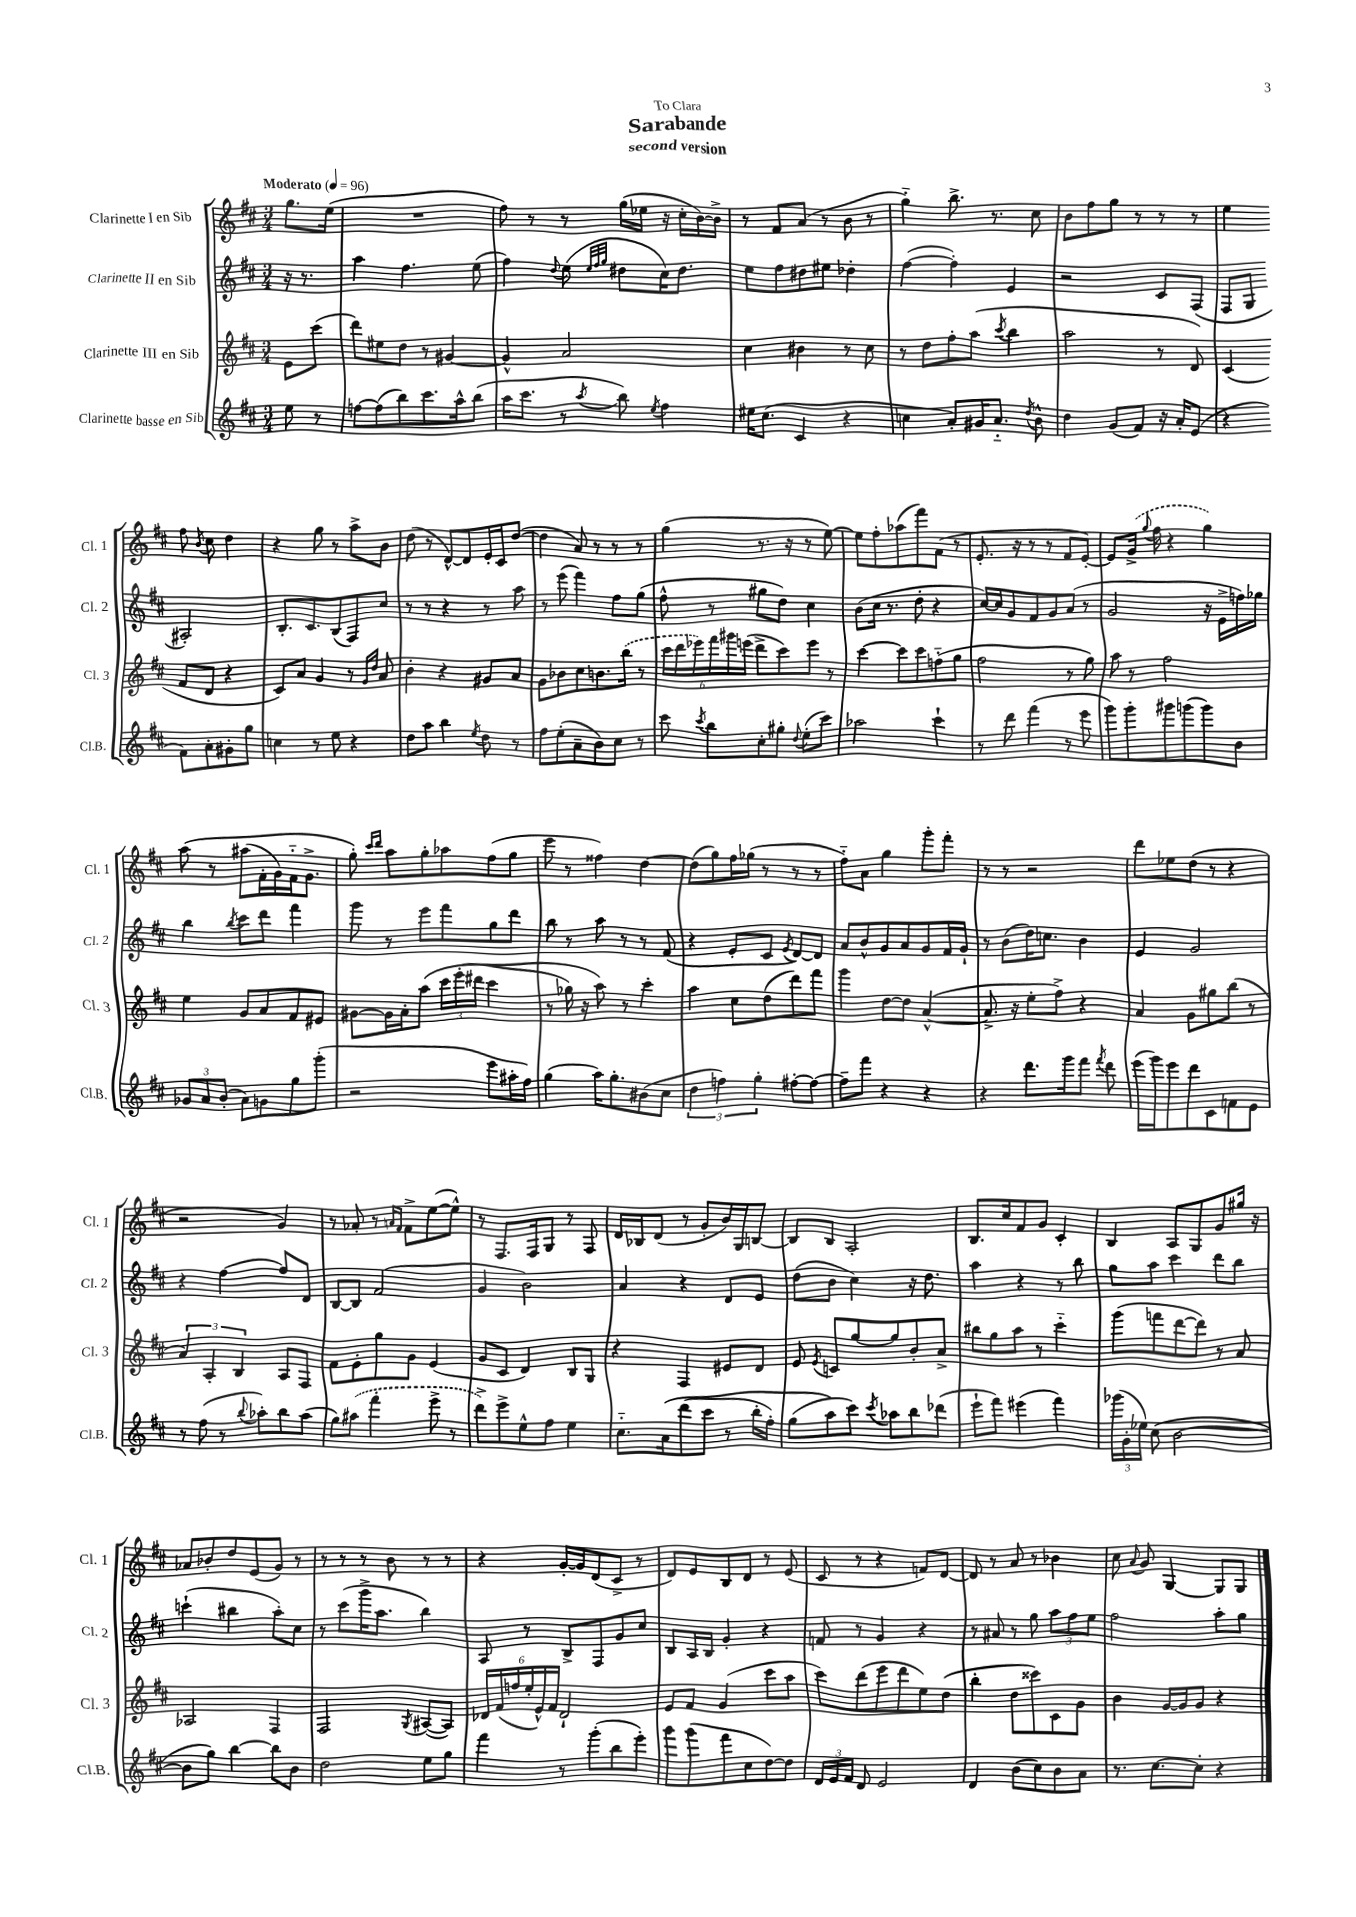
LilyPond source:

\header { title = "Sarabande" subtitle = "second version" dedication = "To Clara" }
<<
\new StaffGroup <<
\new Staff = "s0" \with { instrumentName = "Clarinette I en Sib" shortInstrumentName = "Cl. 1" } {
    \clef treble \key d \major \numericTimeSignature \time 3/4 \partial 4 \tempo "Moderato" 4 = 96
    \autoBeamOff g''8.[ e''16]( |
    R2. |
    fis''8) r8 r8 g''16[( ees''16] r16 cis''16[-. b'16~) b'16]-> |
    r8 fis'8[ a'8]( r8 b'8 r8 |
    g''4-_) b''8.-> r8. cis''8 |
    b'8[ fis''8 g''8] r8 r8 r8 |
    e''4 fis''8 \acciaccatura { b'8 } cis''8 d''4 |
    r4 g''8 r8 a''8[-> b'8] |
    d''8( r8 d'8[~-^) d'8 e'16-. cis'16 d''8]~( |
    d''4 a'8) r8 r8 r8 |
    g''4( r8. r16 r8 e''8~) |
    e''8[ fis''8-. aes''8( fis'''8) fis'8]( r8 |
    e'8.-. r16 r8 r8 fis'8[ e'8]~-.) |
    e'8[ \once \slurDashed g'16]->( \appoggiatura { g''8 } fis''16 r4 g''4) |
    a''8\( r8 ais''8[( fis'16-. g'16) fis'16-_ g'8.]-> |
    g''8-.\) \grace { cis'''16[ d'''16] } a''8[ g''8-. aes''8 fis''8( g''8] |
    e'''8 r8 fisis''4) d''4~ |
    d''8[( g''8) fis''16 ges''16]( r8 r8 r8 |
    fis''8[-_) a'8] g''4 g'''8[-. fis'''8]-. |
    r8 r8 r2 |
    d'''8[ ees''8 d''8]( r8 r4 |
    r2 g'4) |
    r8 aes'8-. r8 \grace { a'16[ fis'16] } fis'8[-> e''8~( e''8]-^) |
    r8 fis8.[ fis16 g8] r8 fis8 |
    d'16[ bes16 d'8]( r8 g'8[-. b'16) g16 b8]~ |
    b8[ b8] a2-. |
    b8.[ cis''16 fis'8 g'8] cis'4-. |
    b4 a8[ g8 g'8 gis''16] r16 |
    aes'8[ bes'8-. d''8 e'8( g'8]) r8 |
    r8 r8 r8 b'8 r8 r8 |
    r4 g'16[~-. g'16 d'8( cis'8]-> r8 |
    d'8[) e'8 b8 d'8] r8 e'8( |
    cis'8 r8 r4 f'8[) d'8]~ |
    d'8 r8 a'8 r8 bes'4 |
    cis''8 \appoggiatura { a'8 } g'8 g4~ g8[ g8] \bar "|." |
}
\new Staff = "s1" \with { instrumentName = "Clarinette II en Sib" shortInstrumentName = "Cl. 2" } {
    \clef treble \key d \major \numericTimeSignature \time 3/4 \partial 4
    \autoBeamOff r16 r8. |
    a''4 fis''4. e''8( |
    fis''4) \appoggiatura { d''8 } e''8( \grace { e''32[ fis''32 g''32] } dis''8[ cis''16) dis''8.] |
    e''8[ fis''8 dis''8 eis''8] des''4-. |
    fis''4~( fis''4-.) e'4 |
    r2 cis'8[ fis8]( |
    fis8[ g8] ais2-.) |
    b8.[-. cis'8. b8( fis8) cis''8] |
    r8 r8 r4 r8 a''8 |
    r8 e'''8( fis'''4) fis''8[ g''8]( |
    fis''8-^ r8 gis''8[ d''8]) cis''4 |
    b'8[( cis''16] r8. d''8-. r4 |
    cis''16[~) cis''16 g'8 fis'8 g'8 a'8]( r8 |
    g'2 r16 e'16[-> f''16) ges''16] |
    b''4 \acciaccatura { b''8 } cis'''8[ d'''8] fis'''4 |
    g'''8 r8 e'''8[ fis'''8 g''8 d'''8] |
    b''8 r8 a''8 r8 r8 fis'8( |
    r4 e'8[-. cis'8] \acciaccatura { e'8 } d'8[~) d'8] |
    a'8[ b'8-^ g'8 a'8 g'8 fis'16 g'16]-! |
    r8 b'8[( d''16) c''8.] b'4 |
    e'4 g'2 |
    r4 fis''4~ fis''8[ d'8] |
    b8[~ b8] fis'2( |
    g'4 b'2) |
    a'4 r4 d'8[ e'8] |
    d''8[( b'8] cis''4) r16 d''8. |
    a''4 r4 r8 b''8 |
    g''8[ a''8] cis'''4 d'''8[ b''8] |
    c'''4-!( bis''4 a''8[-.) cis''8] |
    r8 cis'''8[( g'''16-> a''8.] b''4) |
    a8 r8 b8[-> fis8 g'8 cis''8] |
    b8[ a16 b16] g'4-. r4 |
    f'8 r8 g'4 r4 |
    r8 ais'8 r8 g''8 \tuplet 3/2 { a''8[ fis''8 e''8] } |
    fis''2 a''8[-. g''8] \bar "|." |
}
\new Staff = "s2" \with { instrumentName = "Clarinette III en Sib" shortInstrumentName = "Cl. 3" } {
    \clef treble \key d \major \numericTimeSignature \time 3/4 \partial 4
    \autoBeamOff e'8[ cis'''8]( |
    d'''8[) eis''8 d''8] r8 gis'4~ |
    gis'4-^ a'2 |
    cis''4 bis'4 r8 cis''8 |
    r8 d''8[ fis''8-. a''8]( \acciaccatura { cis'''8 } b''4 |
    a''2 r8 d'8) |
    cis'4( fis'8[ d'8] r4 |
    cis'8[) a'8] g'4 r8 \grace { g'16[ d''16] } a'8 |
    b'4-. r4 gis'8[ a'8] |
    g'8[ bes'8 cis''8 b'8. \once \slurDashed b''16]( r8 |
    \tuplet 6/4 { cis'''16[ d'''16 ees'''16) fis'''16 gis'''16 e'''16]( } d'''8[-> cis'''8) e'''8] r8 |
    cis'''4~ cis'''8[ cis'''8 f''8-_( g''8] |
    fis''2 r8 g''8) |
    a''8 r8 fis''2 |
    e''4 g'8[ a'8 fis'8 eis'8] |
    gis'8[~ gis'16 a'16-. a''8]\( \tuplet 3/2 { cis'''16[ e'''16-.( dis'''16] } cis'''4 |
    r8 ges''16) r16 a''8\) r8 cis'''4-. |
    a''4 cis''8[ d''8( d'''8) fis'''8] |
    g'''4 d''8[~ d''8] a'4~-^( |
    a'8.-> r16 e''8[-. fis''8]->) r4 |
    a'4 g'8[ gis''8 b''8]( r8 |
    \tuplet 3/2 { a'4) a4-. b4 } a8[ fis8] |
    fis'8[ e'8-. g''8 g'8] e'4( |
    g'8[ cis'8] d'4) b8[ g8] |
    r4 fis4 eis'8[ d'8] |
    e'8 \acciaccatura { e'8 } c'8[ g''8~ g''8 b'8-. a'8]-> |
    bis''8[ g''8 a''8] r8 cis'''4-_ |
    g'''8[( f'''8 d'''8~ d'''8]) r8 a'8 |
    aes2 fis4 |
    fis2 \acciaccatura { g8 } ais8[~( ais8]) |
    \tuplet 6/4 { des'16[ fis'16( f''16 e''16-. e'16-^) fis'16] } des'2-! |
    e'8[ fis'8] g'4( cis'''8[ a''8] |
    cis'''8[) d'''8( e'''8 d'''8 e''8) d''8]( |
    b''4-. d''8[ cisis'''8) cis'8 g'8] |
    b'4 g'16[~ g'16 g'8] r4 \bar "|." |
}
\new Staff = "s3" \with { instrumentName = "Clarinette basse en Sib" shortInstrumentName = "Cl.B." } {
    \clef treble \key d \major \numericTimeSignature \time 3/4 \partial 4
    \autoBeamOff e''8 r8 |
    f''8[~ f''8( b''8) cis'''8. a''16-^ b''8]( |
    a''16[ cis'''8.] r8 \acciaccatura { a''8 } b''8) \acciaccatura { e''8 } fis''4 |
    eis''16[ cis''8.]( cis'4 r4 |
    c''4 a'8[-.) gis'16 a'8.]-_ \acciaccatura { d''8 } b'8-^ |
    d''4 g'8[( fis'8]) r16 a'16[-. e'8]( |
    r4 fis'8[) a'8-. gis'8-. g''8] |
    c''4 r8 e''8 r4 |
    d''8[ a''8] b''4 \acciaccatura { e''8 } d''8 r8 |
    fis''8[ e''8-.( a'8-- b'8) cis''8] r8 |
    cis'''8 \acciaccatura { cis'''8 } b''8[ cis''8-. gis''8]-. \appoggiatura { d''8 } e''8[-.( cis'''8]) |
    aes''2 cis'''4-! |
    r8 d'''8 fis'''4( r8 e'''8 |
    g'''8[) g'''8-. gis'''8 g'''8( g'''8) b'8] |
    \tuplet 3/2 { ges'8[ a'8 b'8]-.( } a'8[) g'8 g''8 g'''8]-.( |
    r2 e'''8[ ais''16-. fis''16]) |
    g''4( a''16[) g''8.-. bis'8( cis''8] |
    \tuplet 3/2 { d''4 f''4) g''4-. } fis''8[~-. fis''8]~ |
    fis''8[-- fis'''8] r4 r4 |
    r4 d'''8.[ g'''16 fis'''8] \acciaccatura { fis'''8 } d'''8 |
    e'''16[( g'''16) e'''8 d'''8 cis'8 f'8 e'8] |
    r8 fis''8( r8 \appoggiatura { b''8 } aes''8[-.) b''8 aes''8]( |
    g''8[) \once \slurDashed ais''8]( fis'''4-. e'''8-> r8 |
    d'''8[->) e'''8-> e''8-^ fis''8] e''4 |
    cis''8.[-_ a'16\( d'''8( cis'''8] r8 b''16[-. fis''16]-.) |
    g''8[( a''8\) cis'''8]) \acciaccatura { cis'''8 } aes''8[ b''8 des'''8]( |
    e'''8[-! fis'''8]) eis'''4( fis'''4) |
    \tuplet 3/2 { ges'''16[( g'16-. ees''16]) } cis''8( b'2~ |
    b'8[ g''8]) b''4~ b''8[ b'8] |
    d''2 e''8[ g''8] |
    fis'''4 r8 g'''8[-.( b''8 e'''8]-.) |
    g'''8[ g'''8( fis'''8 cis''8 d''8~) d''8] |
    \tuplet 3/2 { d'16[ e'16 fis'16] } d'8 e'2 |
    d'4 b'8[( cis''8) b'8 a'8] |
    r8. cis''8.[~ cis''8]-. r4 \bar "|." |
}
>>
>>
\layout { \context { \Score \remove "Bar_number_engraver" } }
